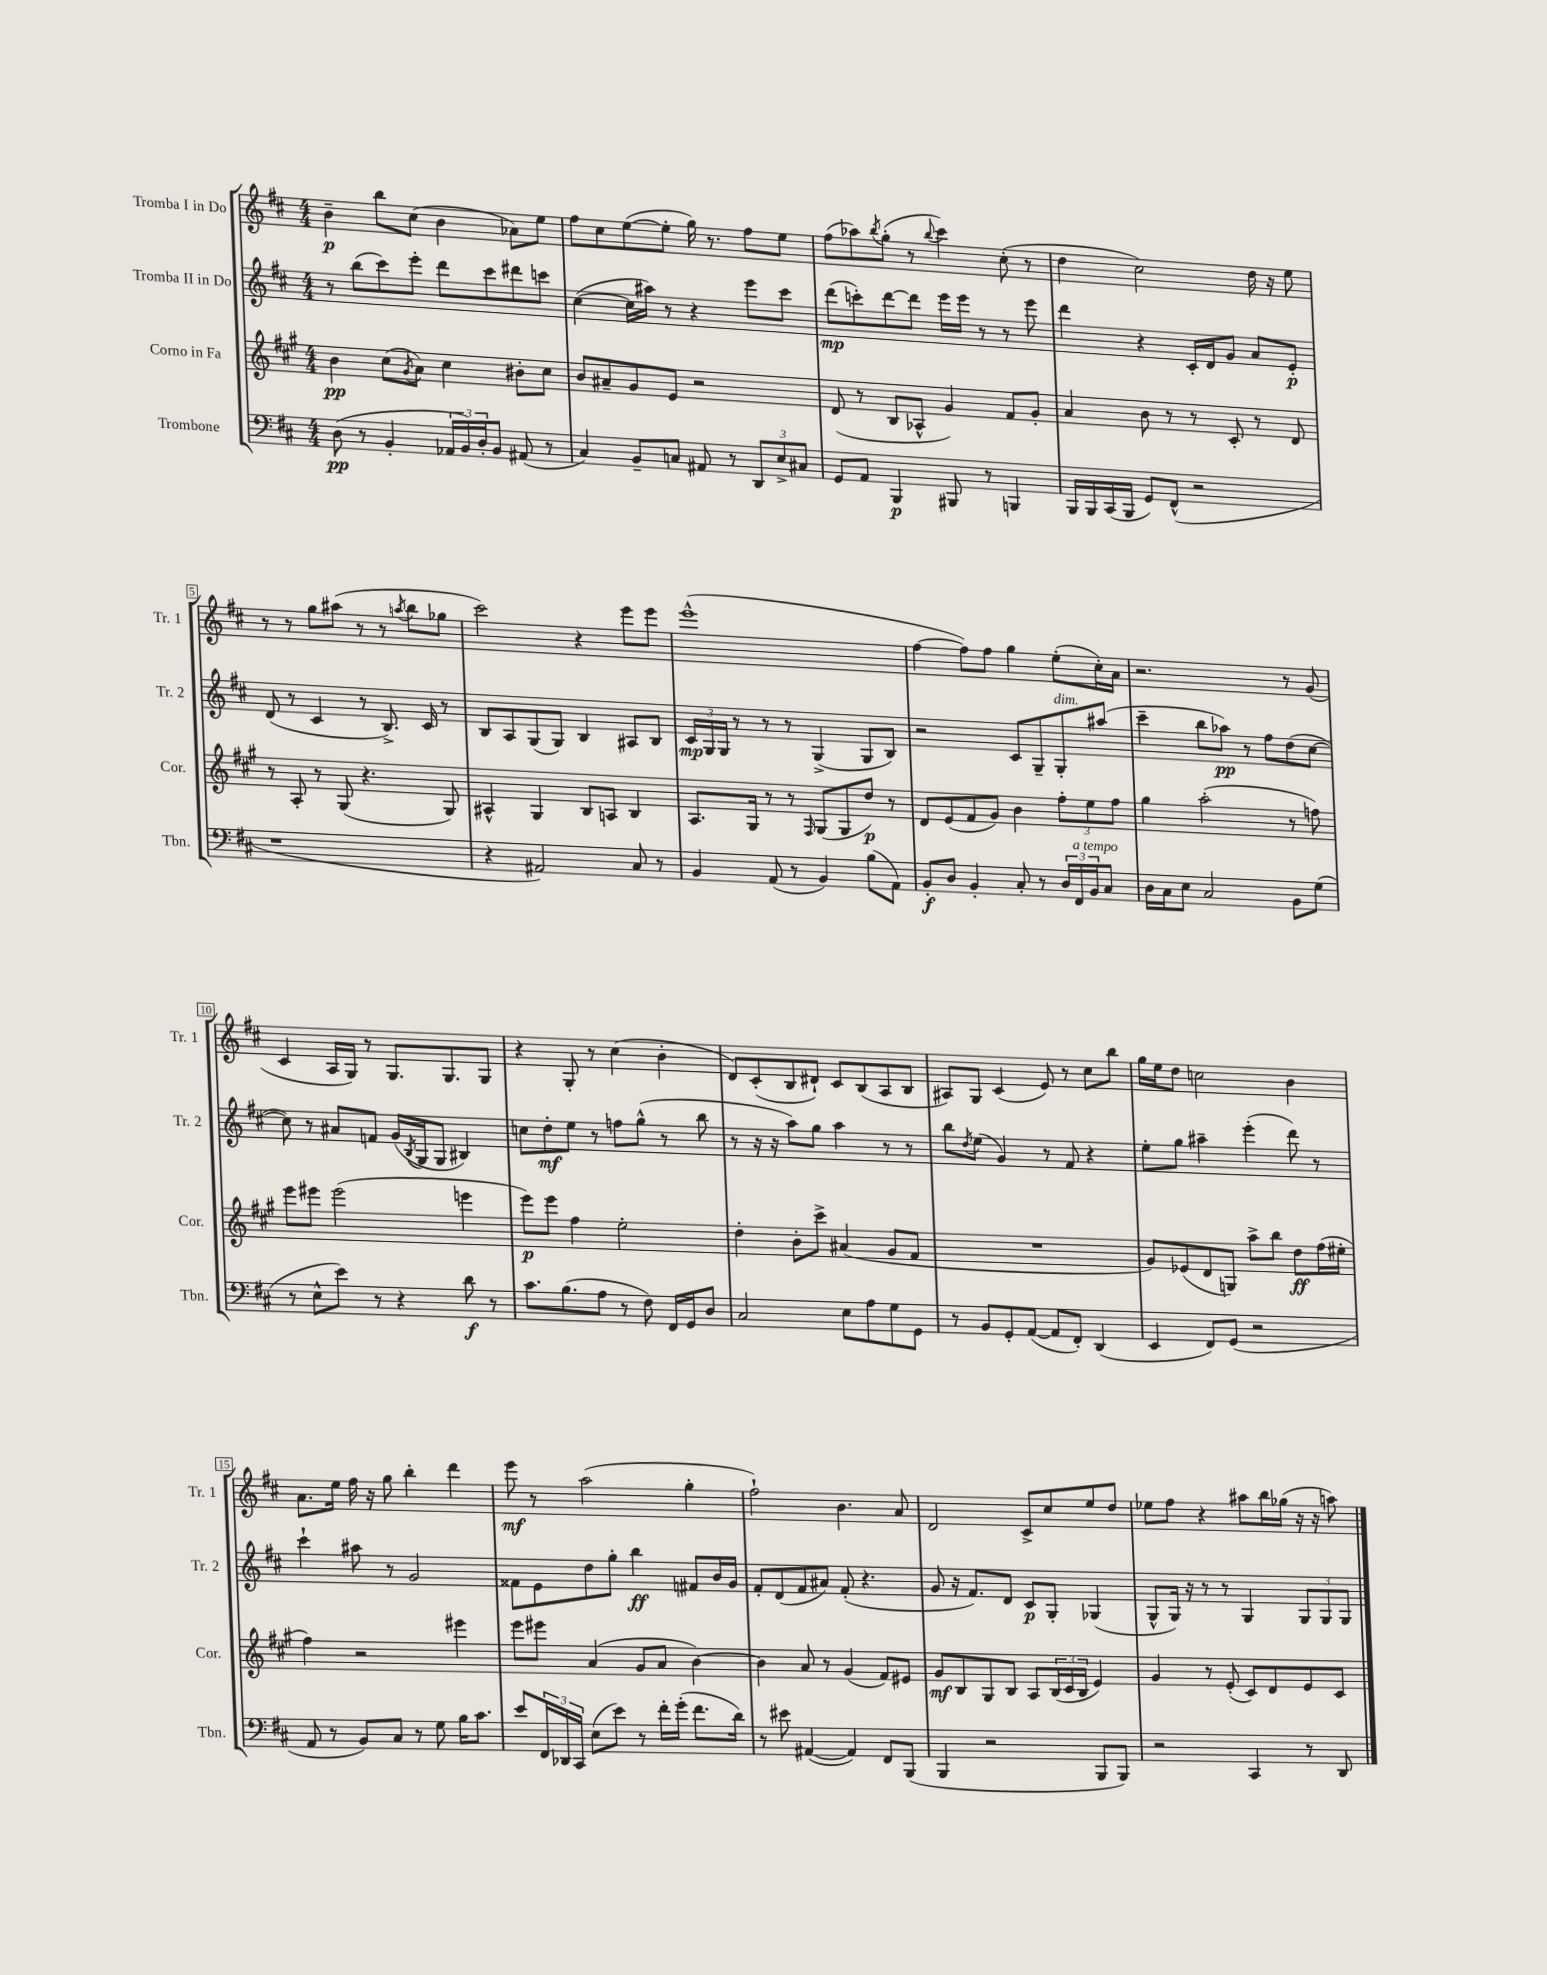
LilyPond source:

<<
\new StaffGroup <<
\new Staff = "s0" \with { instrumentName = "Tromba I in Do" shortInstrumentName = "Tr. 1" } {
    \clef treble \key d \major \numericTimeSignature \time 4/4
    b'4--\p b''8 cis''8( b'4 aes'8) e''8 |
    fis''8 cis''8 e''8~( e''8-. g''16) r8. fis''8 e''8 |
    fis''8( aes''8) \acciaccatura { b''8 } g''8-.( r8 \appoggiatura { b''8 } cis'''4) cis''8-.( r8 |
    d''4 cis''2) d''16 r16 e''8 |
    r8 r8 g''8 ais''8( r8 r8 \acciaccatura { a''8 } b''8 ges''8 |
    cis'''2) r4 e'''8 e'''8 |
    e'''1-^( |
    fis''4~ fis''8) fis''8 g''4 e''8-.( cis''16-.) a'16 |
    r2. r8 g'8( |
    cis'4 a16 g16) r8 g8. g8. g8 |
    r4 g8-. r8 cis''4( b'4-. |
    d'8) cis'8-.( b8 dis'8-!) cis'8 b8( a8 b8 |
    ais8) g8 cis'4( e'8) r8 cis''8 b''8 |
    g''16 e''16 d''8 c''2 b'4 |
    a'8. e''16 fis''16 r16 g''8 b''4-. d'''4 |
    e'''8\mf r8 a''2( g''4-. |
    fis''2-!) b'4. a'8 |
    d'2 cis'8-> cis''8 e''8 d''8 |
    ees''8 fis''8 r4 ais''8 b''16 ges''16( r16 r16 a''8) \bar "|." |
}
\new Staff = "s1" \with { instrumentName = "Tromba II in Do" shortInstrumentName = "Tr. 2" } {
    \clef treble \key d \major \numericTimeSignature \time 4/4
    r8 b''8( cis'''8) e'''8-. d'''8 cis'''8 dis'''8 c'''8 |
    cis''4~( cis''16 ais''16) r8 r4 e'''8 cis'''8 |
    d'''8\mp( c'''8-.) d'''8~ d'''8 e'''16 e'''16 r8 r8 e'''8 |
    d'''4 r4 cis'16-. d'16 g'8 a'8 e'8-.\p |
    d'8( r8 cis'4 r8 b8.->) cis'16 r8 |
    b8 a8 g8( g8) b4 ais8 b8 |
    \tuplet 3/2 { cis'16\mp g16 g16 } r8 r8 r8 g4->( g8 b8) |
    r2 cis'8 g8-- g8-.^\markup { \italic "dim." } ais''8( |
    cis'''4-- b''8 aes''8\pp) r8 fis''8 d''8( cis''8~ |
    cis''8) r8 ais'8 f'8 g'16( \acciaccatura { b8 } g16 g8 bis4) |
    c''8 d''8-.\mf e''8 r8 f''8 g''8-^( r8 b''8 |
    r8 r16 r16 a''8) g''8 a''4 r8 r8 |
    b''8 \acciaccatura { d''8 } e''8( g'4) r8 fis'8 r4 |
    e''8-. g''8 ais''4-- e'''4-.( d'''8) r8 |
    cis'''4-! ais''8 r8 g'2 |
    fisis'8 e'8 d''8 g''8-. b''4\ff fis'8 b'16 g'16 |
    fis'8-. d'8( fis'8 ais'8) fis'8-.( r4. |
    g'8 r16 fis'8.) d'8 cis'8\p g8-. ges4( |
    g8-^ g16) r16 r8 r8 g4 \tuplet 3/2 { g8 g8 g8 } \bar "|." |
}
\new Staff = "s2" \with { instrumentName = "Corno in Fa" shortInstrumentName = "Cor." } {
    \clef treble \key a \major \numericTimeSignature \time 4/4
    b'4\pp cis''8( \acciaccatura { gis'8 } a'8) cis''4 bis'8-. cis''8 |
    b'8 ais'8-- gis'8 e'8 r2 |
    d'8( r8 b8 aes8-^ gis'4) fis'8 gis'8-. |
    a'4 b'8 r8 r8 cis'8-. r8 d'8 |
    r8 a8-. r8 gis8( r4. gis8) |
    ais4-^ gis4 b8 a8 b4 |
    a8. gis16 r8 r8 \grace { fis16 } gis8( gis8 d''8\p) r8 |
    d'8 e'8( fis'8 gis'8) b'4 \tuplet 3/2 { fis''8-. e''8 fis''8 } |
    gis''4 a''2-.( r8 f''8) |
    e'''8 eis'''8 eis'''2( e'''4 |
    e'''8\p) e'''8 fis''4 e''2-. |
    d''4-. b'8-. cis'''8-> ais'4( gis'8 fis'8 |
    R1 |
    gis'8) ees'8( d'8 g8) a''8-> b''8 d''8\ff fis''16( eis''16-. |
    fis''4) r2 eis'''4 |
    e'''8 eis'''8 a'4( gis'8 a'8 b'4~) |
    b'4 a'8 r8 gis'4( fis'8) eis'8 |
    gis'8\mf b8 gis8 b8 a8 \tuplet 3/2 { b16( cis'16 b16 } e'4) |
    gis'4 r8 e'8-.( cis'8) d'8 e'8 cis'8 \bar "|." |
}
\new Staff = "s3" \with { instrumentName = "Trombone" shortInstrumentName = "Tbn." } {
    \clef bass \key d \major \numericTimeSignature \time 4/4
    d8\pp( r8 b,4-. \tuplet 3/2 { aes,16 b,16) d16-. } b,8 ais,8( r8 |
    cis4) b,8-- c8 ais,8 r8 \tuplet 3/2 { d,8 e8-> cis8 } |
    g,8 a,8 b,,4\p bis,,8 r8 b,,4 |
    b,,16 b,,16 cis,16( b,,16 g,8) fis,8-^( r2 |
    r1 |
    r4 ais,2) cis8 r8 |
    b,4 a,8( r8 b,4) b8( a,8) |
    b,8-.\f d8 b,4-. cis8-. r8 \tuplet 3/2 { d16 fis,16^\markup { \italic "a tempo" } b,16 } cis8 |
    d16 cis16 e8 cis2 b,8 g8( |
    r8 e8-^ e'8) r8 r4 d'8\f r8 |
    cis'8. b8.( a8 r8 fis8) fis,16 g,16 d8 |
    cis2 e8 a8 g8 g,8 |
    r8 b,8 g,8-. a,8~( a,8 fis,8-.) d,4( |
    e,4 fis,8) g,8( r2 |
    a,8 r8 b,8) cis8 r8 g8 b16 cis'8. |
    e'8 \tuplet 3/2 { fis,16 des,16 cis,16 } e8( e'8) r8 fis'16-. g'16-.( fis'8. d'16) |
    r8 eis'8 ais,4~( ais,4) fis,8 b,,8( |
    b,,4 r2 b,,8 b,,8) |
    r2 cis,4 r8 d,8 \bar "|." |
}
>>
>>
\layout { \context { \Score \override BarNumber.stencil = #(make-stencil-boxer 0.1 0.3 ly:text-interface::print) } }
